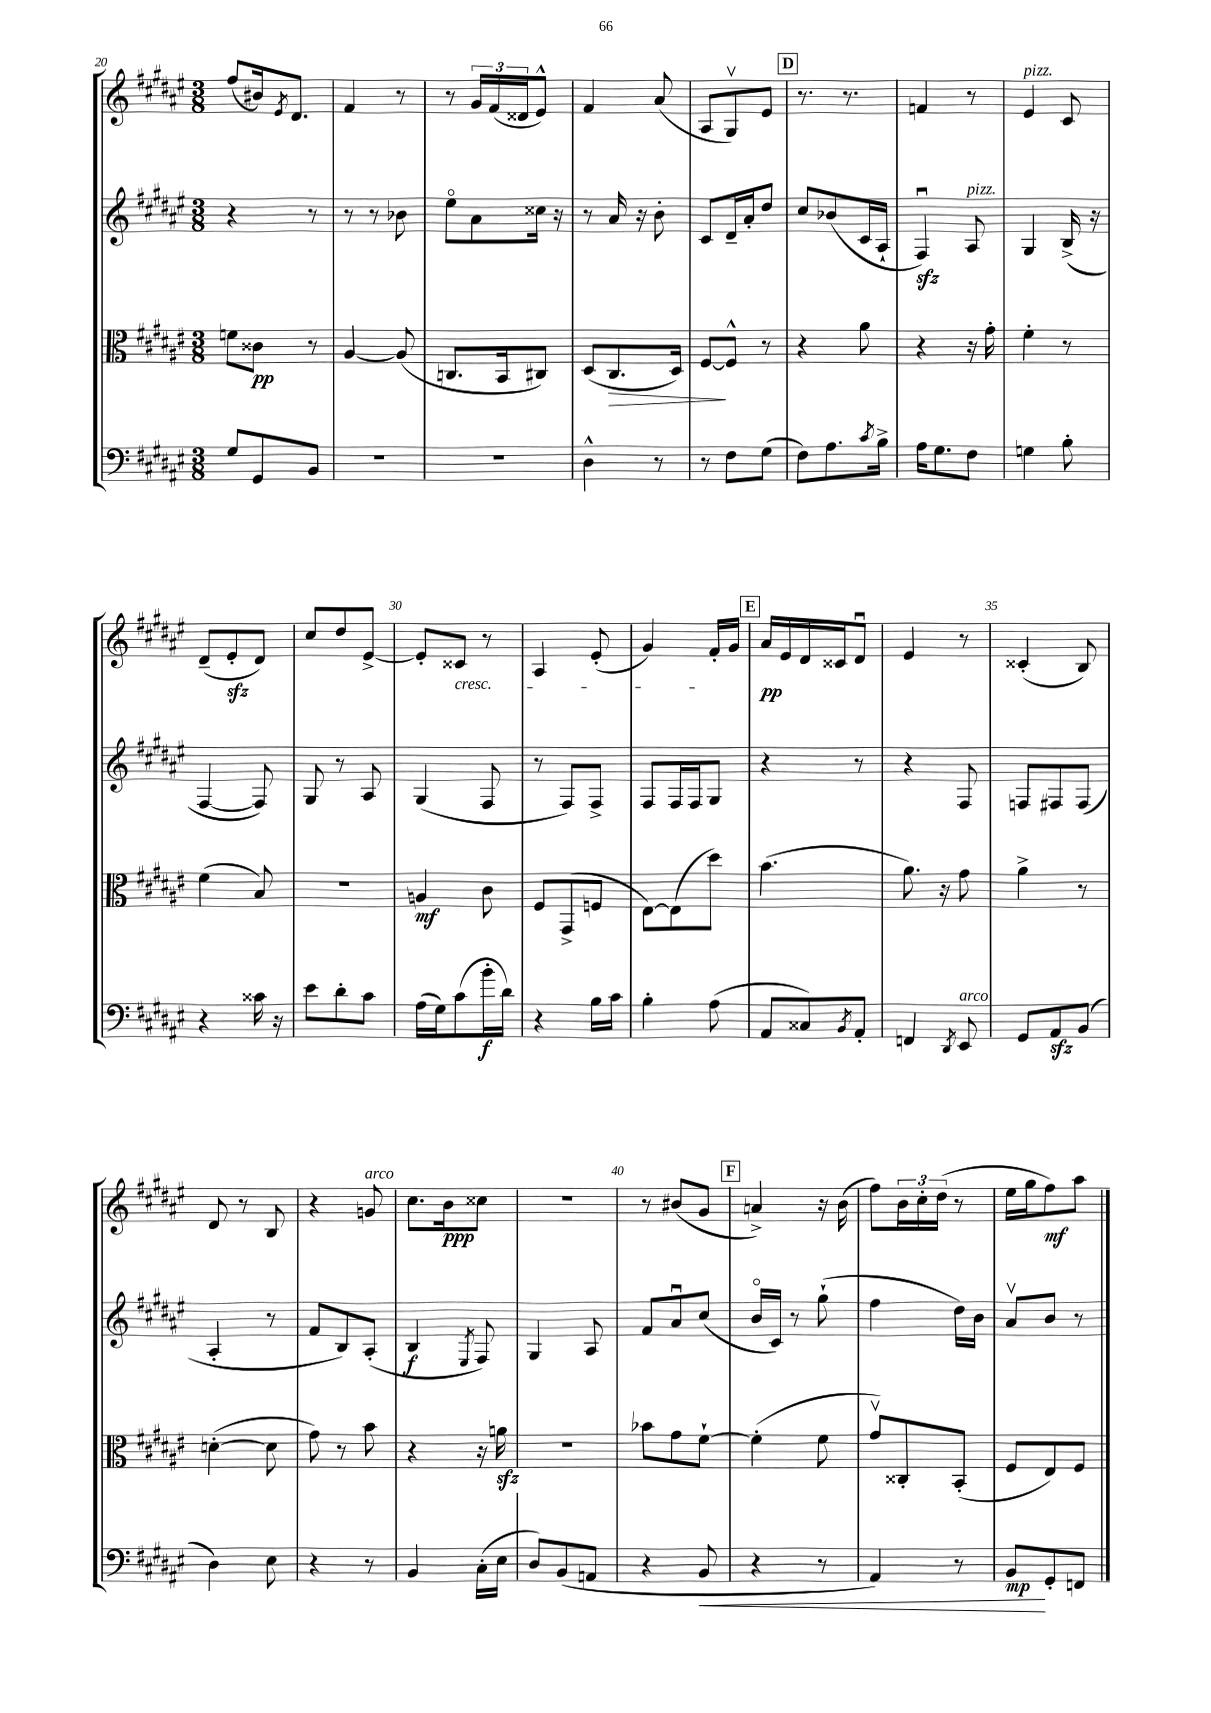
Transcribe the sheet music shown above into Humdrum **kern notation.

**kern	**dynam	**kern	**dynam	**kern	**dynam	**kern	**dynam
*part4	*part4	*part3	*part3	*part2	*part2	*part1	*part1
*staff4	*staff4	*staff3	*staff3	*staff2	*staff2	*staff1	*staff1
*clefF4	*	*clefC3	*	*clefG2	*	*clefG2	*
*k[f#c#g#d#a#e#]	*	*k[f#c#g#d#a#e#]	*	*k[f#c#g#d#a#e#]	*	*k[f#c#g#d#a#e#]	*
*M3/8	*	*M3/8	*	*M3/8	*	*M3/8	*
=20	=20	=20	=20	=20	=20	=20	=20
8G#/L	.	8fn\L	.	4r	.	(8ff#/L	.
8GG#/	.	8c##X\J	pp	.	.	16b#X/k)	.
.	.	.	.	.	.	8qe#/	.
.	.	.	.	.	.	8.d#/J	.
8BB/J	.	8r	.	8r	.	.	.
=21	=21	=21	=21	=21	=21	=21	=21
4.r	.	[4A#/	.	8r	.	4f#/	.
.	.	.	.	8r	.	.	.
.	.	(8A#/]	.	8b-X\	.	8r	.
=22	=22	=22	=22	=22	=22	=22	=22
4.r	.	8.Cn/L	.	8ee#\L	.	8r	.
.	.	.	.	8a#\	.	24g#/LL	.
.	.	.	.	.	.	(24f#/	.
.	.	16BB/k	.	.	.	.	.
.	.	.	.	.	.	24d##X/J	.
.	.	8C#X/J)	.	16cc##X\Jk	.	8e#^^/J)	.
.	.	.	.	16r	.	.	.
=23	=23	=23	=23	=23	=23	=23	=23
4D#^^\	.	(8D#/L	.	8r	.	4f#/	.
!	!	!	!LO:HP:b	!	!	!	!
.	.	8.C#/	>	16a#/	.	.	.
.	.	.	.	16r	.	.	.
8r	.	.	.	8b'\	.	(8a#/	.
.	.	16D#/Jk)	.	.	.	.	.
=24	=24	=24	=24	=24	=24	=24	=24
8r	.	[8F#/L	.	8c#/L	.	8A#/L	.
8F#\L	.	8F#^^/J]	]	16d#~/L	.	8G#v/)	.
.	.	.	.	16a#'/J	.	.	.
(8G#\J	.	8r	.	8dd#/J	.	8e#/J	.
!!LO:REH:place=s1:t=D
=25	=25	=25	=25	=25	=25	=25	=25
8F#\L)	.	4r	.	8cc#/L	.	8.r	.
8.A#\	.	.	.	(8b-X/	.	.	.
.	.	.	.	.	.	8.r	.
.	.	8a#\	.	16c#/L	.	.	.
8qc#/	.	.	.	.	.	.	.
16B^\Jk	.	.	.	16A#`/JJ	.	.	.
=26	=26	=26	=26	=26	=26	=26	=26
16A#\KL	.	4r	.	4F#zzu/)	.	4fn/	.
8.G#\	.	.	.	.	.	.	.
!	!	!	!	!LO:TX:a:i:t=pizz.	!	!	!
8F#\J	.	16r	.	8A#/	.	8r	.
.	.	16g#'\	.	.	.	.	.
=27	=27	=27	=27	=27	=27	=27	=27
!	!	!	!	!	!	!LO:TX:a:i:t=pizz.	!
4Gn\	.	4f#'\	.	4G#/	.	4e#/	.
8B'\	.	8r	.	(16B^/	.	8c#/	.
.	.	.	.	16r	.	.	.
!!LO:LB:g=z
=28	=28	=28	=28	=28	=28	=28	=28
4r	.	(4f#\	.	[4F#/	.	(8d#~/L	.
.	.	.	.	.	.	8e#zz'/	.
16c##X\	.	8B/)	.	8F#/])	.	8d#/J)	.
16r	.	.	.	.	.	.	.
=29	=29	=29	=29	=29	=29	=29	=29
8e#\L	.	4.r	.	8G#/	.	8cc#/L	.
8d#'\	.	.	.	8r	.	8dd#/	.
8c#\J	.	.	.	8A#/	.	[8e#^/J	.
=30	=30	=30	=30	=30	=30	=30	=30
(16A#\LL	.	4An/	mf	(4G#/	.	8e#'/L]	.
16G#\J)	.	.	.	.	.	.	.
!	!	!	!	!	!	!LO:TX:b:i:t=cresc.	!
(8c#\	.	.	.	.	.	8c##X/J	.
16b'\L	f	8c#\	.	8F#/	.	8r	.
16d#\JJ)	.	.	.	.	.	.	.
=31	=31	=31	=31	=31	=31	=31	=31
4r	.	8F#/L	.	8r	.	4A#/	.
.	.	(8GG#^/	.	8F#/L)	.	.	.
16B\LL	.	8Fn/J	.	8F#^/J	.	(8e#'/	.
16c#\JJ	.	.	.	.	.	.	.
=32	=32	=32	=32	=32	=32	=32	=32
4B'\	.	[8E#\L)	.	8F#/L	.	4g#/)	.
.	.	(8E#\]	.	16F#/L	.	.	.
.	.	.	.	16F#/J	.	.	.
(8A#\	.	8dd#\J)	.	8G#/J	.	16f#'/LL	.
.	.	.	.	.	.	16g#/JJ	.
!!LO:REH:place=s1:t=E
=33	=33	=33	=33	=33	=33	=33	=33
8AA#/L	.	(4.b\	.	4r	.	16a#/LL	pp
.	.	.	.	.	.	16e#/	.
8C##X/)	.	.	.	.	.	16d#/	.
.	.	.	.	.	.	16c##X/J	.
8qBB/	.	.	.	.	.	.	.
8AA#'/J	.	.	.	8r	.	8d#u/J	.
=34	=34	=34	=34	=34	=34	=34	=34
4FFn/	.	8.a#\)	.	4r	.	4e#/	.
.	.	16r	.	.	.	.	.
8qDD#/	.	.	.	.	.	.	.
!LO:TX:a:i:t=arco	!	!	!	!	!	!	!
8EE#/	.	8g#\	.	8F#/	.	8r	.
=35	=35	=35	=35	=35	=35	=35	=35
8GG#/L	.	4a#^\	.	8Fn/L	.	(4c##X'/	.
8AA#zz/	.	.	.	8F#X/	.	.	.
(8BB/J	.	8r	.	(8F#/J	.	8B/)	.
!!LO:LB:g=z
=36	=36	=36	=36	=36	=36	=36	=36
4D#\)	.	([4dn'\	.	4A#'/	.	8d#/	.
.	.	.	.	.	.	8r	.
8E#\	.	8d\]	.	8r	.	8B/	.
=37	=37	=37	=37	=37	=37	=37	=37
4r	.	8g#\)	.	8f#/L	.	4r	.
.	.	8r	.	8B/)	.	.	.
!	!	!	!	!	!	!LO:TX:a:i:t=arco	!
8r	.	8b\	.	(8A#'/J	.	8gn/	.
=38	=38	=38	=38	=38	=38	=38	=38
4BB/	.	4r	.	4B/	f	8.cc#\L	.
.	.	.	.	.	.	16b\k	ppp
.	.	.	.	8qE#/	.	.	.
(16C#'\LL	.	16r	.	8F#/)	.	8cc##X\J	.
16E#\JJ	.	16anzz\	.	.	.	.	.
=39	=39	=39	=39	=39	=39	=39	=39
8D#/L)	.	4.r	.	4G#/	.	4.r	.
(8BB/	.	.	.	.	.	.	.
8AAn/J	.	.	.	8A#/	.	.	.
=40	=40	=40	=40	=40	=40	=40	=40
4r	.	8b-X\L	.	8f#/L	.	8r	.
.	.	8g#\	.	8a#u/	.	(8b#X/L	.
!	!LO:HP:b	!	!	!	!	!	!
8BB/	<	[8f#`\J	.	(8cc#/J	.	8g#/J	.
!!LO:REH:place=s1:t=F
=41	=41	=41	=41	=41	=41	=41	=41
4r	.	(4f#'\]	.	16b/LL	.	4an^/)	.
.	.	.	.	16c#/JJ)	.	.	.
.	.	.	.	8r	.	.	.
8r	.	8f#\	.	(8gg#`\	.	16r	.
.	.	.	.	.	.	(16b\	.
=42	=42	=42	=42	=42	=42	=42	=42
4AA#/)	.	8g#v/L)	.	4ff#\	.	8ff#\L)	.
.	.	8C##X'/	.	.	.	24b\L	.
.	.	.	.	.	.	24cc#'\	.
.	.	.	.	.	.	(24dd#\JJ	.
8r	.	(8BB'/J	.	16dd#\LL)	.	8r	.
.	.	.	.	16b\JJ	.	.	.
=43	=43	=43	=43	=43	=43	=43	=43
8BB/L	mp	8F#/L	.	8a#v/L	.	16ee#\LL	.
.	.	.	.	.	.	16gg#\J	.
8GG#'/	[	8E#/)	.	8b/J	.	8ff#\)	mf
8FFn/J	.	8F#/J	.	8r	.	8aa#\J	.
==	==	==	==	==	==	==	==
*-	*-	*-	*-	*-	*-	*-	*-
